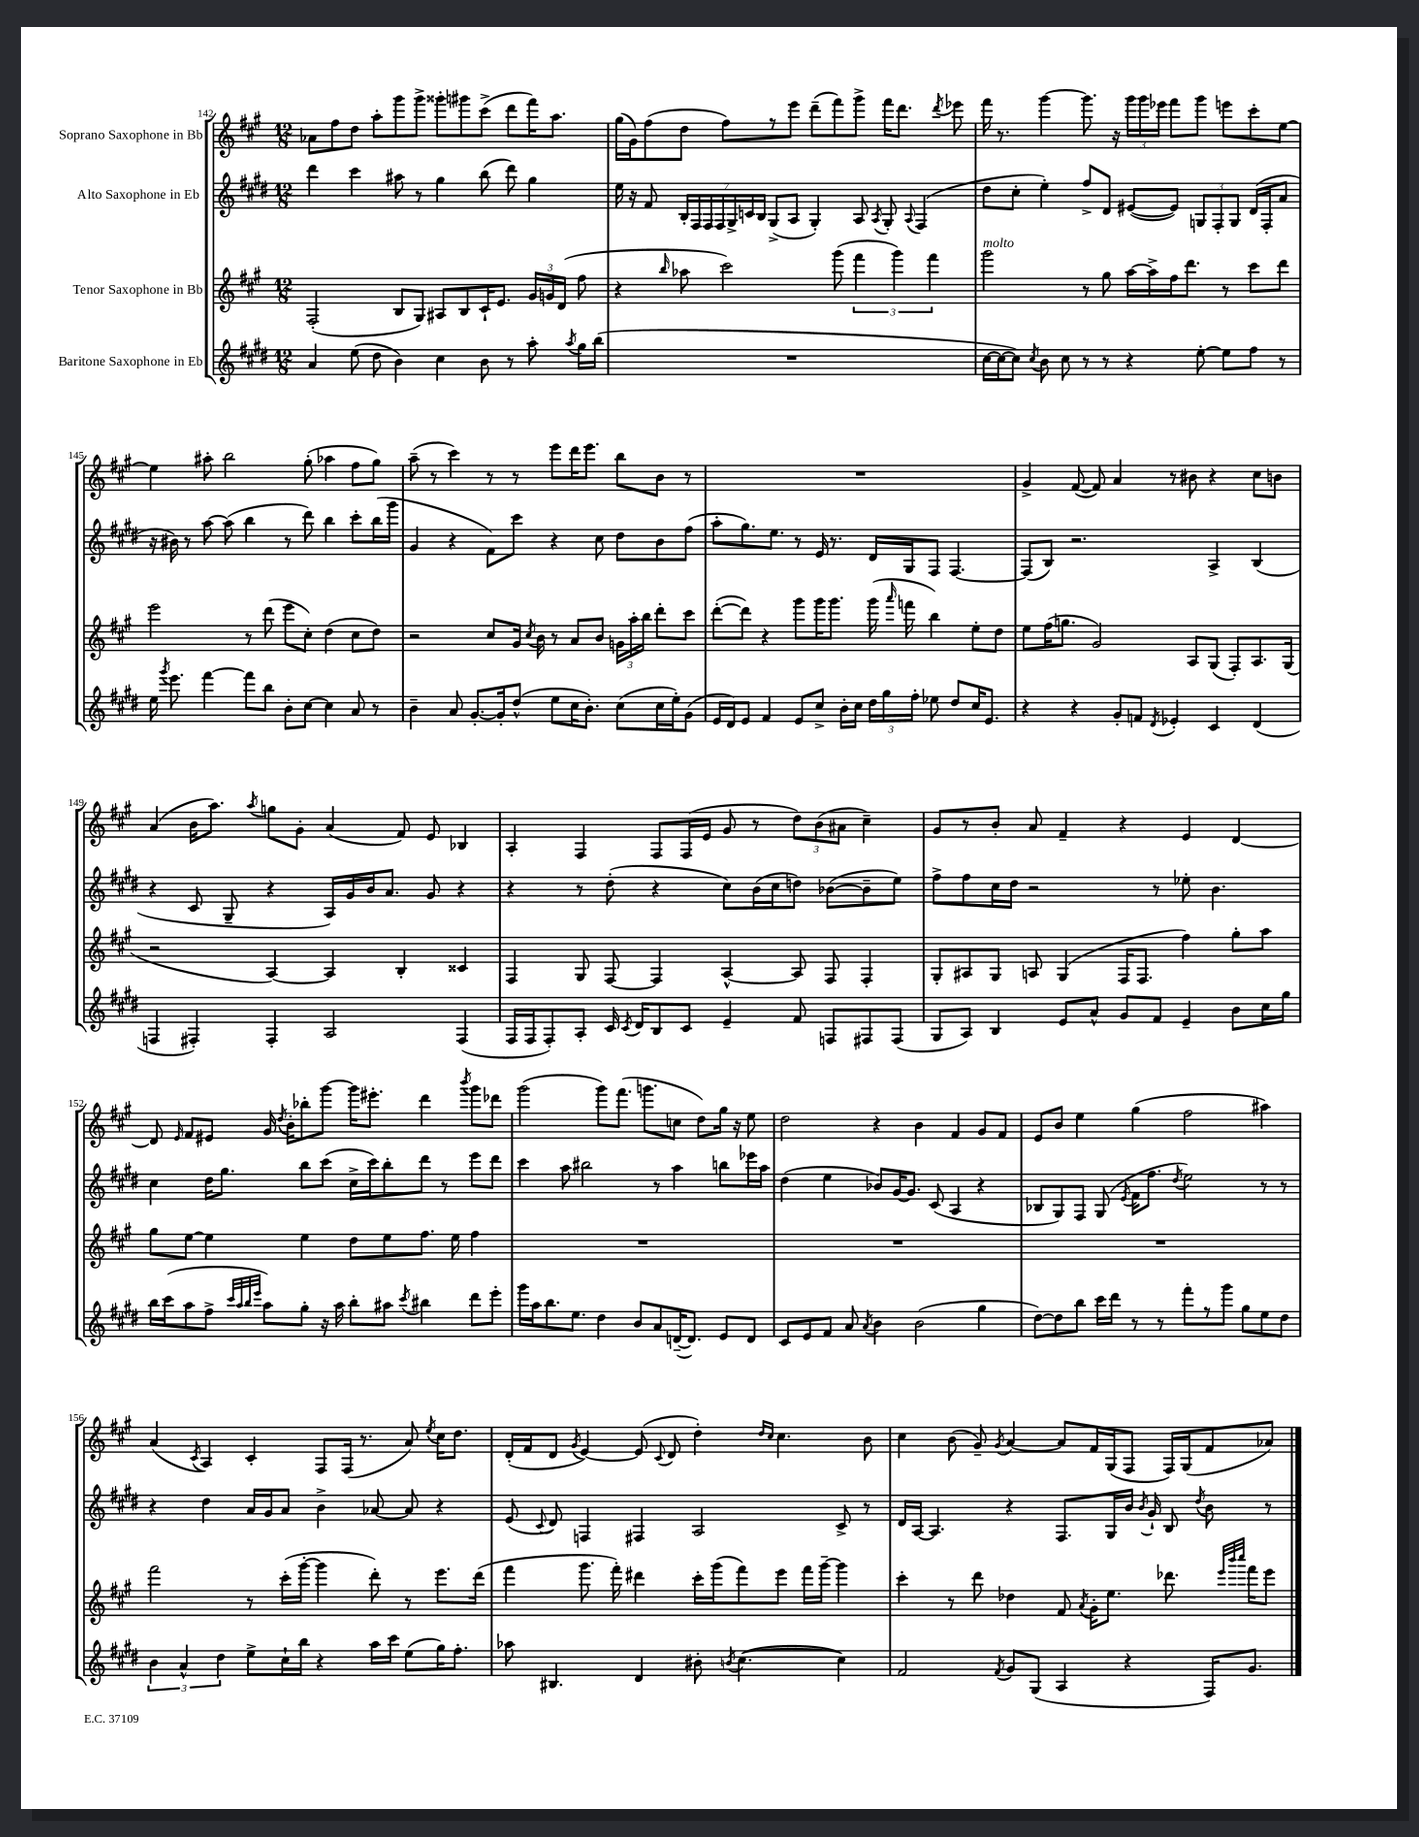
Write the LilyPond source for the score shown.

<<
\new StaffGroup <<
\new Staff = "s0" \with { instrumentName = "Soprano Saxophone in Bb" } {
    \clef treble \key a \major \numericTimeSignature \time 12/8
    \autoBeamOff aes'8[ fis''8 d''8] a''8[-. gis'''8 gis'''8]-> gisis'''8[-. gis'''8 cis'''8]->( d'''8[ fis'''16) a''8.] |
    gis''16[( gis'16) fis''8( d''8] fis''8[) r8 e'''8] d'''8[--( fis'''8) gis'''8]-> fis'''16[ d'''8.] \acciaccatura { d'''8 } ees'''8 |
    fis'''16 r8. gis'''4~ gis'''8. r16 \tuplet 3/2 { gis'''16[ gis'''16 ees'''16] } fis'''8[ gis'''8] e'''8[ cis'''8-. e''8]~ |
    e''4 ais''8-. b''2 gis''8-.( aes''4 fis''8[ gis''8]) |
    a''8--( r8 cis'''4) r8 r8 e'''8[ d'''16 e'''8.] b''8[ b'8] r8 |
    R1. |
    gis'4-> fis'8~( fis'8) a'4 r8 bis'8 r4 cis''8[ b'8] |
    a'4( b'16[ a''8.]) \acciaccatura { a''8 } g''8[ gis'8]-. a'4( fis'8) e'8 bes4 |
    a4-. fis4 fis8[ fis16( e'16] gis'8 r8 \tuplet 3/2 { d''8[) b'8( ais'8] } cis''4--) |
    gis'8[ r8 b'8]-. a'8 fis'4-- r4 e'4 d'4~ |
    d'8 \grace { e'16 } fis'8[ eis'8] gis'16 \acciaccatura { d''8 } b'16[-. bes''8-. gis'''8]~ gis'''16[ eis'''8.]-. d'''4 \acciaccatura { b'''8 } gis'''8[ des'''8] |
    gis'''2( gis'''8[) fis'''8.]( g'''8.[ c''8] d''8[) gis''16] r16 e''8 |
    d''2 r4 b'4 fis'4 gis'8[ fis'8] |
    e'8[ b'8] e''4 gis''4( fis''2 ais''4) |
    a'4( \acciaccatura { cis'8 } a4) cis'4-. fis8[ fis16]( r8. a'8) \acciaccatura { e''8 } cis''16[ d''8.] |
    d'16[-.( fis'16 d'8] \acciaccatura { gis'8 } e'4~) e'8( \appoggiatura { cis'8 } d'8 d''4-.) \grace { d''16[ cis''16] } cis''4. b'8 |
    cis''4 b'8( gis'8--) \acciaccatura { gis'8 } a'4~ a'8[ fis'16 gis16( fis8] fis16[) gis16( fis'8 aes'8]) \bar "|." |
}
\new Staff = "s1" \with { instrumentName = "Alto Saxophone in Eb" } {
    \clef treble \key e \major \numericTimeSignature \time 12/8
    \autoBeamOff dis'''4 cis'''4 ais''8 r8 gis''4 b''8( dis'''8) gis''4 |
    e''16 r16 fis'8 \tuplet 7/4 { b16[-. fis16 fis16 fis16 gis16-> c'16 b16] } gis8[->( a8] gis4-.) a8 \acciaccatura { a8 } gis8-. \appoggiatura { a8 } fis4( |
    dis''8[ cis''8]-. e''4-.) fis''8[-> dis'8] eis'8[~( eis'8]) \tuplet 3/2 { g8[ fis8-. g8] } dis'16[( fis16-. a'8] |
    r16 bis'16) r8 a''8~ a''8( b''4 r8 dis'''8) b''4 cis'''8[-. b''16( gis'''16] |
    gis'4 r4 fis'8[) cis'''8] r4 cis''8 dis''8[ b'8 fis''8]( |
    a''8[-. gis''8.) e''8.] r8 e'16 r8. dis'16[ gis16 fis8] fis4.~ |
    fis8[( b8]) r2. a4-> b4( |
    r4 cis'8 gis8-- r4 a16[) gis'16 b'16 a'8.] gis'8 r4 |
    r4 r8 dis''8-.( r4 cis''8[) b'16( cis''16 d''8]) bes'8[~( bes'8-- e''8]) |
    fis''8[-> fis''8 cis''16 dis''16] r2 r8 ees''8-. b'4. |
    cis''4 dis''16[ gis''8.] b''8[ cis'''8]( cis''16[-> cis'''16) b''8-. dis'''8] r8 e'''8[ dis'''8] |
    cis'''4 a''8 bis''2 r8 a''4 b''8[ ees'''16 a''16] |
    dis''4( e''4 bes'8[) gis'16~ gis'8.] cis'8( a4 r4 |
    bes8[ gis8) fis8] gis8( \acciaccatura { e'8 } fis'16[ fis''8.] \acciaccatura { dis''8 } e''2) r8 r8 |
    r4 dis''4 a'16[ gis'16 a'8] b'4-> aes'8~ aes'8 r4 |
    e'8( \appoggiatura { cis'8 } dis'8) f4 fis4 a2 cis'8-> r8 |
    dis'16[ a16]~ a4. r4 fis8.[ gis16 b'16] \acciaccatura { b'8 } gis'16-! b8 \acciaccatura { dis''8 } b'8 r8 \bar "|." |
}
\new Staff = "s2" \with { instrumentName = "Tenor Saxophone in Bb" } {
    \clef treble \key a \major \numericTimeSignature \time 12/8
    \autoBeamOff fis2-.( b8[ gis8]) ais8[ b8 cis'16-! e'8.] \tuplet 3/2 { gis'16[ g'16 d'16]( } fis''8 |
    r4 \grace { b''16 } aes''8 cis'''2) gis'''8( \tuplet 3/2 { fis'''4 gis'''4) fis'''4 } |
    gis'''2^\markup { \italic "molto" } r8 gis''8 a''16[~ a''16-> fis''16 d'''8.] r8 cis'''8[ d'''8] |
    e'''2 r8 d'''8( e'''8[ cis''8]-.) d''4( cis''8[ d''8]) |
    r2 cis''8[ gis'16] \acciaccatura { cis''8 } b'16 r8 a'8[ b'8] \tuplet 3/2 { g'16[ a''16-. b''16] } d'''8[-. cis'''8] |
    d'''8[~-.( d'''8]) r4 gis'''8[ gis'''16 gis'''8.] gis'''16( \grace { a'''16 } f'''16 b''4) e''8[-. d''8] |
    e''8[ fis''16( g''8.] gis'2) a8[ gis8]( fis8[-.) a8. gis16]( |
    r2 a4~) a4 b4-. cisis'4 |
    fis4 gis8 fis8~ fis4 a4~-^ a8 fis8 fis4-. |
    gis8[-. ais8 gis8] a8 gis4( fis16[ fis8.] fis''4) gis''8[-. a''8] |
    gis''8[ e''8]~ e''4 e''4 d''8[ e''8 fis''8.] e''16 fis''4 |
    R1. |
    R1. |
    R1. |
    fis'''2 r8 cis'''16[-.( gis'''16]~-. gis'''4 d'''8-.) r8 e'''8.[ d'''16]( |
    fis'''4 gis'''8. fis'''16-.) dis'''4 cis'''16[-. gis'''16( fis'''8) e'''8] fis'''16[ gis'''16]~-- gis'''4 |
    cis'''4-. r8 d'''8 des''4 fis'8 \acciaccatura { a'8 } gis'16[-. e''8.] des'''8. \grace { e'''32[ b'''32 cis''''32] } fis'''16[ e'''8] \bar "|." |
}
\new Staff = "s3" \with { instrumentName = "Baritone Saxophone in Eb" } {
    \clef treble \key e \major \numericTimeSignature \time 12/8
    \autoBeamOff a'4 e''8( dis''8 b'4) cis''4 b'8 r8 a''8-. \acciaccatura { a''8 } gis''16[ b''16]( |
    R1. |
    cis''16[~ cis''16~ cis''8]) \acciaccatura { cis''8 } b'8 cis''8 r8 r8 r4 e''8~-. e''8[ fis''8] r8 |
    e''16 \acciaccatura { gis'''8 } e'''8. fis'''4~ fis'''8[ b''8] b'8[-. cis''8]~ cis''4 a'8 r8 |
    b'4-- a'8 gis'8.[~-. gis'16-. dis''8]-^( e''8[ cis''16 b'8.]-.) cis''8[( cis''16 e''16-.) gis'8]( |
    e'16[ dis'16) e'8] fis'4 e'8[ cis''8]-> b'16[-. cis''16] \tuplet 3/2 { dis''16[ gis''16 fis''16]-. } ees''8 dis''8[ cis''16 e'8.] |
    r4 r4 gis'8[-. f'8] \acciaccatura { dis'8 } ees'4-. cis'4 dis'4( |
    f4 fis4-.) fis4-. a2 fis4( |
    fis16[ fis16 fis8-.) a8]-. cis'16 \acciaccatura { cis'8 } dis'16[ b8 cis'8] e'4-- fis'8 f8[ fis8 fis8]( |
    gis8[ a8]) b4 e'8[ a'8]-^ gis'8[ fis'8] e'4-- b'8[ cis''16 gis''16] |
    b''16[ cis'''16( a''8 fis''8]-> \grace { cis'''32[ a''32 b''32 e'''32] } a''8[) gis''8]-. r16 a''16 b''8[-. ais''8] \acciaccatura { cis'''8 } bis''4 dis'''8[ e'''8]-. |
    gis'''16[ a''16 b''8. e''8.] dis''4 b'8[ a'8 d'16~--( d'8.]) e'8[ d'8] |
    cis'8[ e'8 fis'8] a'8 \acciaccatura { a'8 } b'4 b'2( gis''4 |
    dis''8[~) dis''8 b''8] cis'''16[ dis'''16] r8 r8 fis'''8[-. r8 gis'''8] gis''8[ e''8 dis''8] |
    \tuplet 3/2 { b'4 a'4-^ dis''4 } e''8[-> cis''16-! b''16] r4 a''16[ cis'''16] e''8[( gis''16) fis''8.]-. |
    aes''8 bis4. dis'4 bis'8-. \acciaccatura { b'8 } cis''4.~( cis''4) |
    fis'2 \acciaccatura { fis'8 } gis'8[ gis8]( a4 r4 fis16[) gis'8.] \bar "|." |
}
>>
>>
\layout { \context { \Score currentBarNumber = #142 } }
